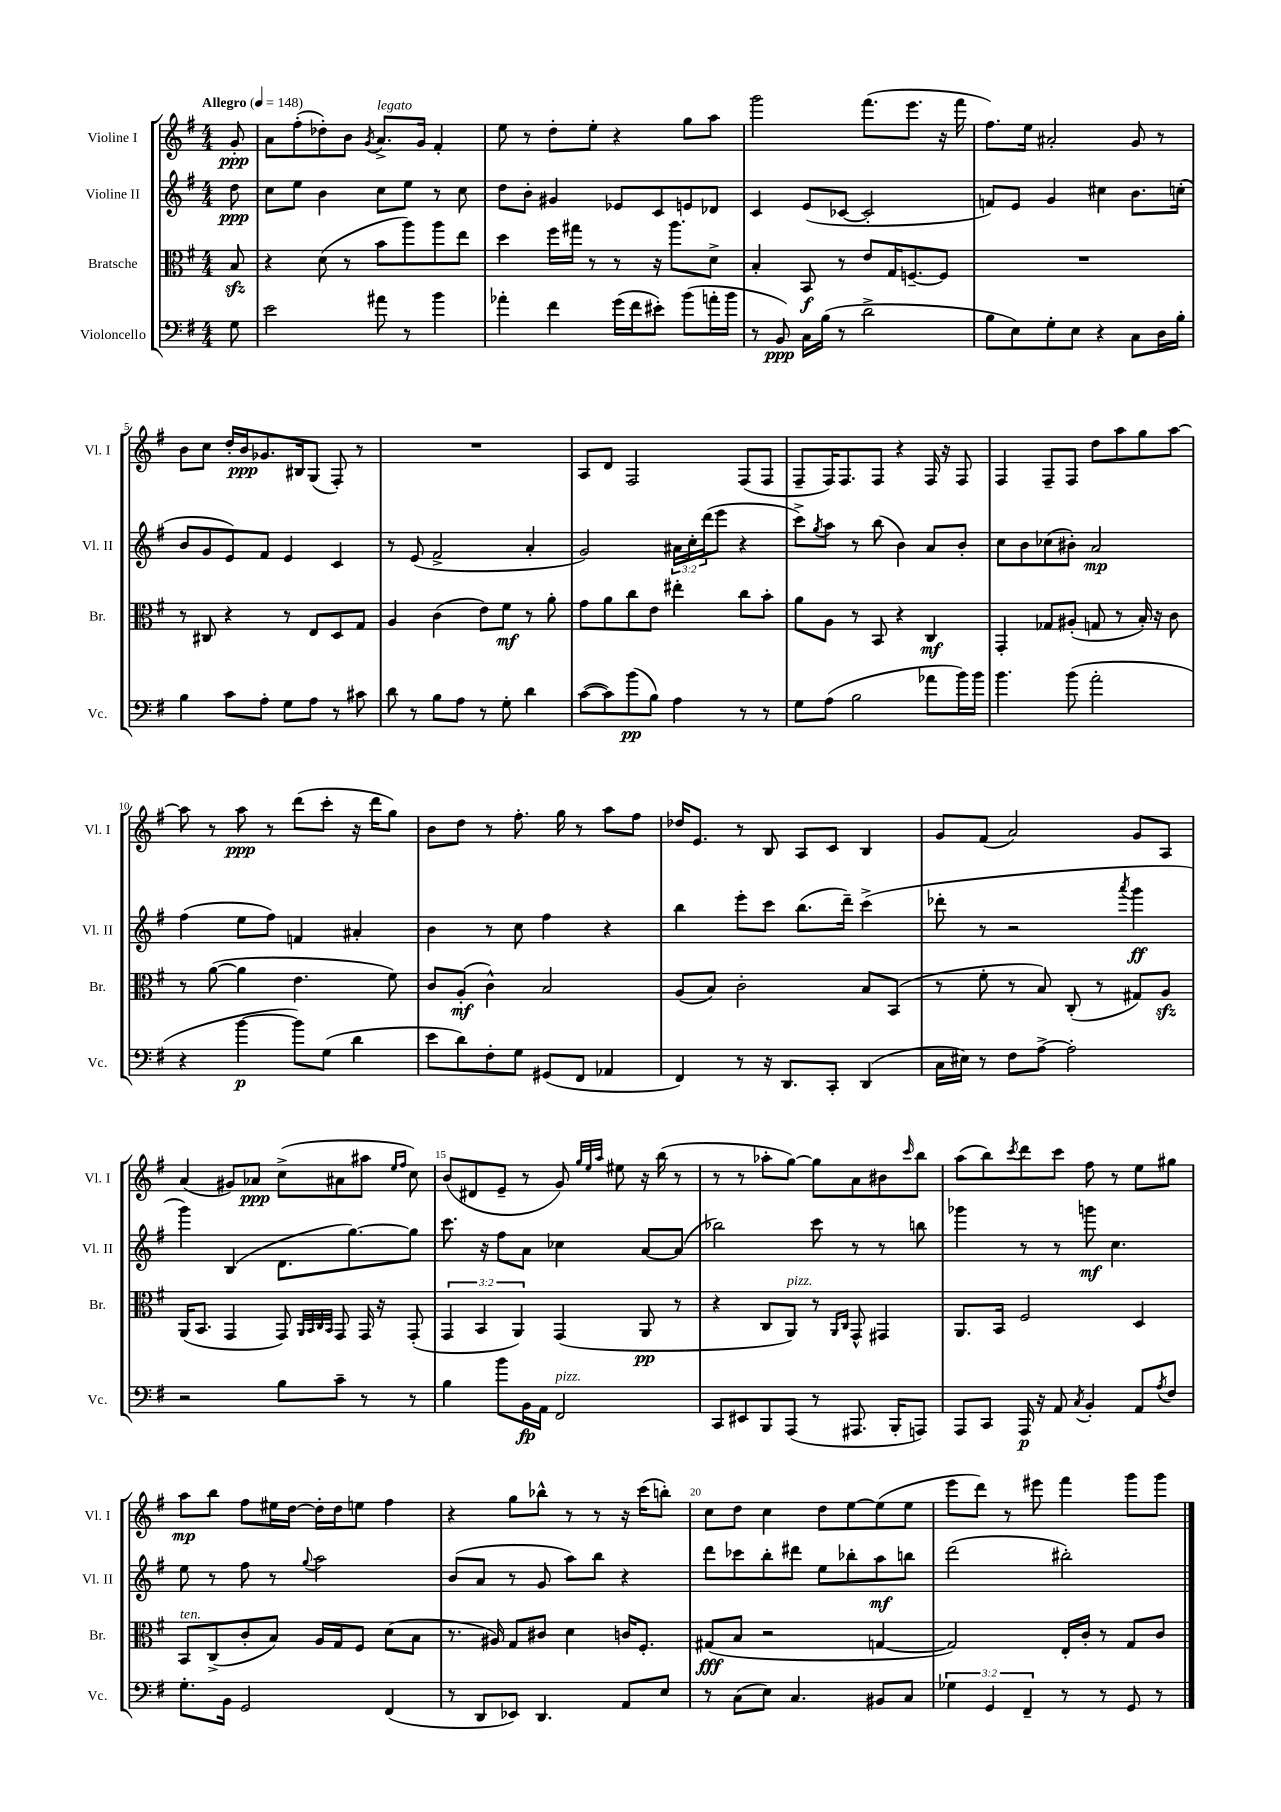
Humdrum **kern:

**kern	**kern	**kern	**kern
*staff4	*staff3	*staff2	*staff1
*clefF4	*clefC3	*clefG2	*clefG2
*k[f#]	*k[f#]	*k[f#]	*k[f#]
*M4/4	*M4/4	*M4/4	*M4/4
*MM148	*MM148	*MM148	*MM148
8G\	8B/	8dd\	8g'/
=	=	=	=
2e\	4r	8cc\L	8a\L
.	.	8ee\J	(8ff#'\
.	(8d\	4b\	8dd-'\)
.	8r	.	8b\J
.	.	.	8qg/
8a#\	8b\L	8cc\L	8.a^/L
8r	8aa\)	8ee\J	.
.	.	.	16g/Jk
4b\	8aa\	8r	4f#'/
.	8ee\J	8cc\	.
=	=	=	=
4a-'\	4dd\	8dd\L	8ee\
.	.	8b'\J	8r
4f#\	16ff#\LL	4g#/	8dd'\L
.	16gg#\JJ	.	.
.	8r	.	8ee'\J
(16g\LL	8r	8e-/L	4r
16f#\J	.	.	.
8e#'\J)	16r	8c/	.
.	8.aa\L	.	.
(8b\L	.	8e/	8gg\L
16a'\L	8d^\J	8d-/J	8aa\J
16b\JJ	.	.	.
=	=	=	=
8r	4B'/	4c/	2ggg\
8BB/)	.	.	.
16C\LL	8BB/	(8e/L	.
(16B\JJ	.	.	.
8r	8r	[8c-/J	.
2d^\	8e/L	2c-'/]	(8.fff#\L
.	16G/K	.	.
.	[8.F~/	.	8.eee\J
.	8F/]J	.	16r
.	.	.	16fff#\
=	=	=	=
8B\L	1r	8f/L)	8.ff#\L)
8E\)	.	8e/J	.
.	.	.	16ee\Jk
8G'\	.	4g/	2a#'/
8E\J	.	.	.
4r	.	4cc#\	.
8C\L	.	8.b\L	8g/
16D\L	.	.	8r
16B'\JJ	.	(16cc'\Jk	.
=	=	=	=
4B\	8r	8b/L	8b\L
.	8C#/	8g/	8cc\J
8c\L	4r	8e/)	16dd'/LL
.	.	.	16b/J
8A'\J	.	8f#/J	8.g-/
8G\L	8r	4e/	.
.	.	.	16B#/k
8A\J	8E/L	.	(8G/J
8r	8D/	4c/	8F#'/)
8c#\	8G/J	.	8r
=	=	=	=
8d\	4A/	8r	1r
8r	.	(8e/	.
8B\L	(4c\	2f#^/	.
8A\J	.	.	.
8r	8e\L)	.	.
8G'\	8f#\J	.	.
4d\	8r	4a'/	.
.	8a'\	.	.
=	=	=	=
([8c\L	8g\L	2g/)	8A/L
8c\])	8a\	.	8d/J
(8b\	8cc\	.	2F#/
8B\J)	8e\J	.	.
4A\	4ee#'\	24a#\LL	.
.	.	24cc'\	.
.	.	(24ddd\J	.
.	.	8eee\J	.
8r	8cc\L	4r	(8F#/L
8r	8b'\J	.	8F#/J
=	=	=	=
8G\L	8a\L	8ccc^\L)	8F#~/L
.	.	8qgg/	.
(8A\J	8A\J	8aa\J	16F#/K)
.	.	.	8.F#/
2B\	8r	8r	.
.	8BB/	(8bb\	8F#/J
.	4r	4b\)	4r
8a-\L	4C/	8a/L	16F#/
.	.	.	16r
16b\L)	.	8b'/J	8F#/
16b\JJ	.	.	.
=	=	=	=
4.b\	4GG'/	8cc\L	4F#/
.	.	8b\	.
.	8G-/L	(8cc-\	8F#~/L
(8b\	(8A#'/J	8b#'\J)	8F#/J
2a'\	8G/	2a/	8dd\L
.	8r	.	8aa\
.	16B'/)	.	8gg\
.	16r	.	.
.	8c\	.	[8aa\J
=	=	=	=
4r	8r	(4ff#\	8aa\]
.	([8a\	.	8r
[4b\	4a\]	8ee\L	8aa\
.	.	8ff#\J)	8r
8b\]L)	4.e\	4f/	(8ddd\L
(8G\J	.	.	8ccc'\J
4d\	.	4a#'/	16r
.	.	.	16ddd\LK
.	8f#\)	.	8gg\J)
=	=	=	=
8e\L	8c/L	4b\	8b\L
8d\)	(8A'/J	.	8dd\J
8F#'\	4c^^\)	8r	8r
8G\J	.	8cc\	8.ff#'\
(8GG#/L	2B/	4ff#\	.
.	.	.	16gg\
8FF#/J	.	.	8r
4AA-/	.	4r	8aa\L
.	.	.	8ff#\J
=	=	=	=
4FF#/)	(8A/L	4bb\	16dd-/LK
.	.	.	8.e/J
.	8B/J)	.	.
8r	2c'\	8eee'\L	8r
16r	.	8ccc\J	8B/
8.DD/L	.	.	.
.	.	(8.bb\L	8A/L
8CC'/J	.	.	8c/J
.	.	16ddd~\Jk)	.
(4DD/	8B/L	(4ccc^\	4B/
.	(8BB/J	.	.
=	=	=	=
16C\LL	8r	8ddd-'\	8g/L
16E#\JJ)	.	.	.
8r	8f#'\	8r	(8f#/J
8F#\L	8r	2r	2a/)
[8A^\J	8B/)	.	.
2A'\]	(8C'/	.	.
.	8r	.	.
.	.	8qaaa/	.
.	8G#/L)	4ggg\	8g/L
.	8A/J	.	8A/J
=	=	=	=
2r	(16AA/LK	4ggg\)	(4a/
.	8.BB/J	.	.
.	4GG/	(4B/	8g#/L)
.	.	.	8a-/J
8B\L	8GG/)	8.d\L	(8cc^\L
.	32qqAA/LLL	.	.
.	32qqBB/	.	.
.	32qqC/	.	.
.	32qqBB/JJJ	.	.
8c~\J	8GG/	.	8a#\
.	.	[8.gg\)	.
8r	16GG/	.	8aa#\J
.	16r	.	.
.	.	.	16qqee/LL
.	.	.	16qqff#/JJ
8r	(8GG'/	8gg\]J	8cc\)
=	=	=	=
4B\	6GG/	8.ccc\	(8b/L
.	.	.	8d#/
.	6BB/	.	.
.	.	16r	.
8b\L	.	8ff#\L	8e~/J
.	6AA/)	.	.
16BB\L	.	8a\J	8r
16AA\JJ	.	.	.
2FF#/	(4GG/	4cc-\	8g/)
.	.	.	32qqgg/LLL
.	.	.	32qqee/
.	.	.	32qqaa/JJJ
.	.	.	8ee#\
.	8AA/	[8a/L	16r
.	.	.	(16bb\
.	8r	(8a/]J	8r
=	=	=	=
8CC/L	4r	2bb-\)	8r
8EE#/	.	.	8r
8BBB/	8C/L	.	8aa-'\L
(8AAA/J	8AA/J)	.	[8gg\J)
8r	8r	8ccc\	8gg\]L
.	16qqAA/LL	.	.
.	16qqC/JJ	.	.
8.AAA#/	8GG^^/	8r	8a\
.	4GG#/	8r	8b#\
16BBB'/LK	.	.	.
.	.	.	16qqccc/
8AAA/J)	.	8bb\	8bb\J
=	=	=	=
8AAA/L	8.AA/L	4ggg-\	(8aa\L
8CC/J	.	.	8bb\)
.	16BB/Jk	.	.
.	.	.	8qccc/
16AAA/	2F#/	8r	8ddd\
16r	.	.	.
8AA/	.	8r	8ccc\J
8qC/	.	.	.
4BB'/	.	8ggg\	8ff#\
.	.	4.cc\	8r
8AA/L	4D/	.	8ee\L
8qA/	.	.	.
8F#/J	.	.	8gg#\J
=	=	=	=
8.G'\L	8BB/L	8ee\	8aa\L
.	(8C^/	8r	8bb\J
16BB\Jk	.	.	.
2GG/	8c'/	8ff#\	8ff#\L
.	8B/J)	8r	16ee#\L
.	.	.	[16dd\JJ
.	.	8qqgg/	.
.	16A/LL	2aa\	16dd'\]LL
.	16G/J	.	16dd\J
.	8F#/J	.	8ee\J
(4FF#/	(8d\L	.	4ff#\
.	8B\J	.	.
=	=	=	=
8r	8.r	(8b/L	4r
8DD/L	.	8a/J	.
.	16A#/)	.	.
8EE-/J)	8G/L	8r	8gg\L
4.DD/	8c#/J	8g/	8bb-^^\J
.	4d\	8aa\L)	8r
.	.	8bb\J	8r
8AA/L	16c/LK	4r	16r
.	8.F#'/J	.	(16ccc\LK
8E/J	.	.	8bb'\J)
=	=	=	=
8r	(8G#/L	8ddd\L	8cc\L
(8C\L	8B/J	8ccc-\	8dd\J
8E\J)	2r	8bb'\	4cc\
4.C/	.	8ddd#\J	.
.	.	8ee\L	8dd\L
.	.	8bb-'\	[8ee\
8BB#/L	[4G/	8aa\	(8ee\]
8C/J	.	8bb\J	8ee\J
=	=	=	=
6G-\	2G/])	(2ddd\	8eee\L
.	.	.	8ddd\J)
6GG/	.	.	.
.	.	.	8r
6FF#~/	.	.	.
.	.	.	8eee#\
8r	16E'/LL	2bb#'\)	4fff#\
.	16c'/JJ	.	.
8r	8r	.	.
8GG/	8G/L	.	8ggg\L
8r	8c/J	.	8ggg\J
==	==	==	==
*-	*-	*-	*-
